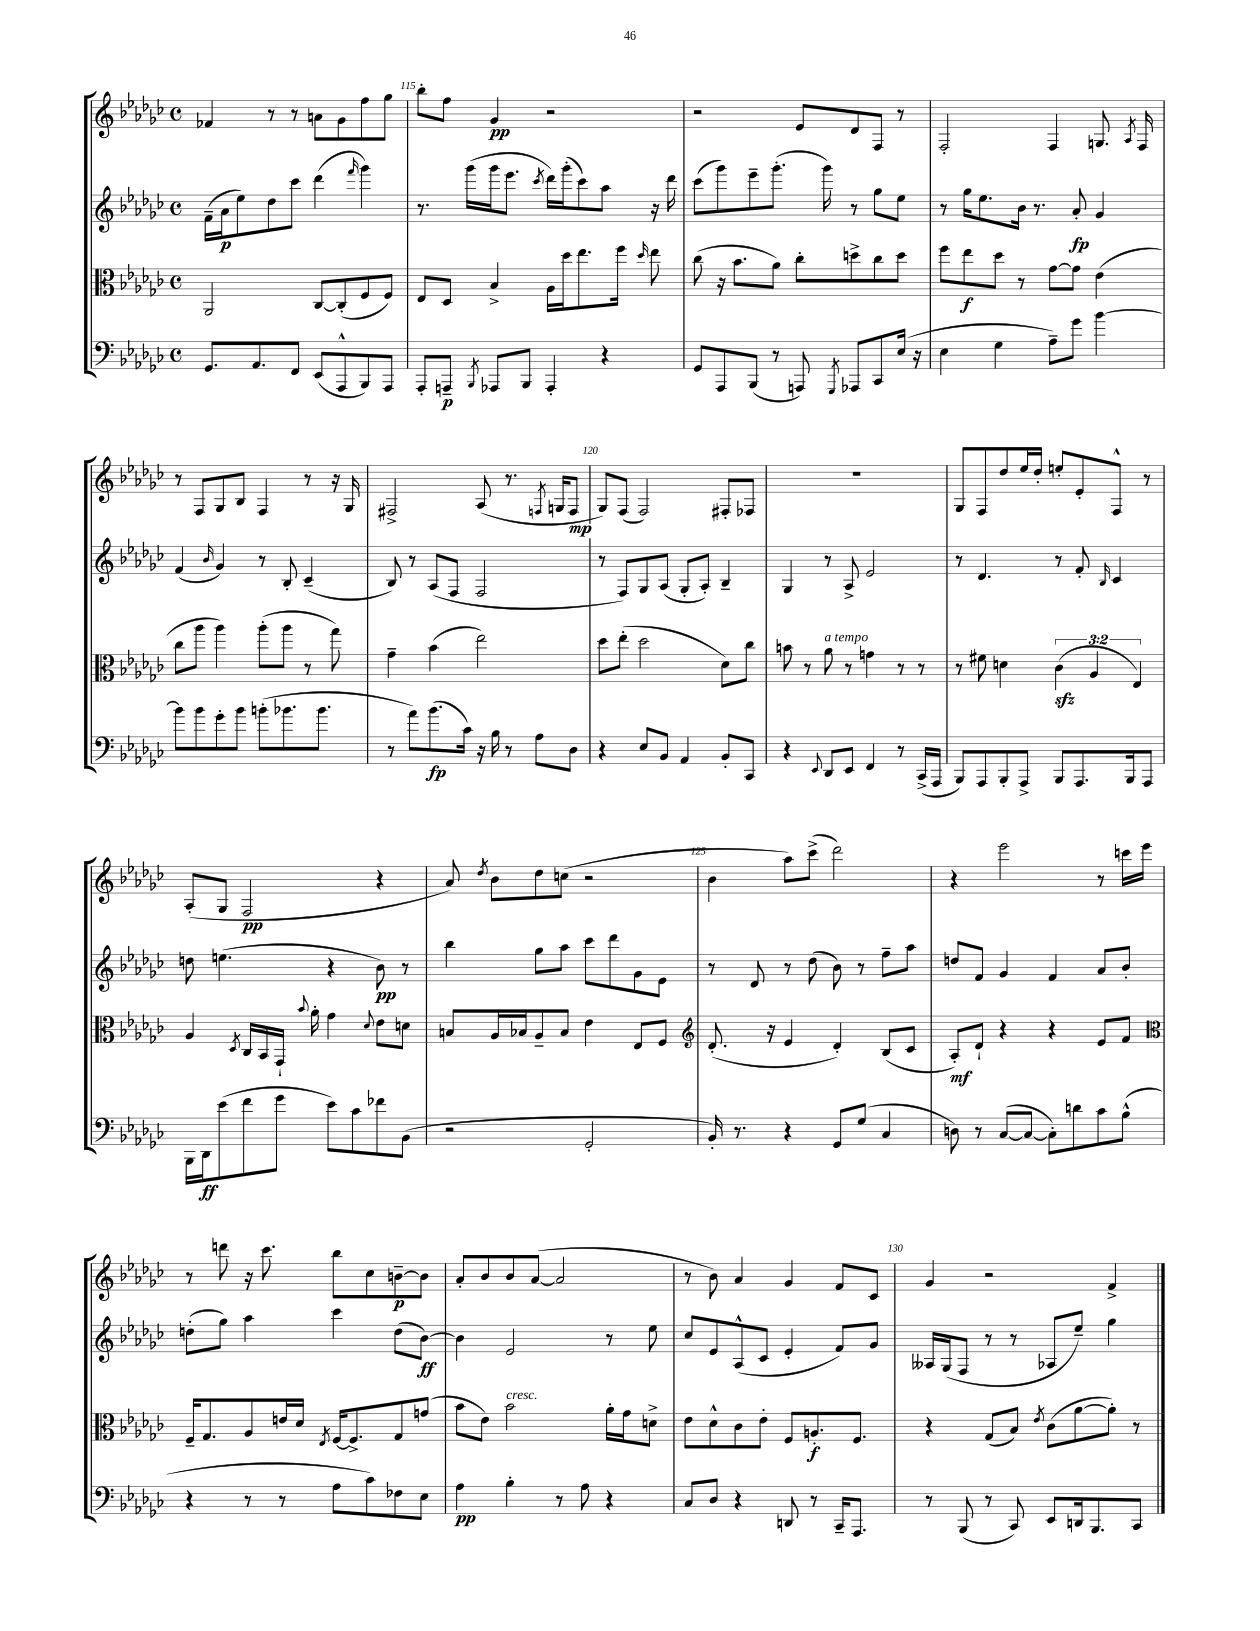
<<
\new StaffGroup <<
\new Staff = "s0" {
    \clef treble \key ges \major \defaultTimeSignature \time 4/4
    \autoBeamOff fes'4 r8 r8 a'8[ ges'8 f''8 ges''8] |
    bes''8[-. f''8] ges'4\pp r2 |
    r2 ees'8[ des'8 f8] r8 |
    f2-. f4 g8. \acciaccatura { aes8 } f16 |
    r8 f8[ ges8 bes8] f4 r8 r16 ges16 |
    fis2-> aes8( r8. \acciaccatura { f8 } g16[ f8]\mp |
    ges8[) f8]( f2) fis8[-. fes8] |
    R1 |
    ges8[ f8 des''8 ees''16 des''16]-. e''8[-. ees'8-. f8]-^ r8 |
    aes8[-.( ges8] f2\pp r4 |
    aes'8) \acciaccatura { des''8 } bes'8[ des''8 c''8]( r2 |
    bes'4 aes''8[) ces'''8]->( des'''2) |
    r4 ees'''2 r8 c'''16[ ees'''16] |
    r8 d'''8 r16 ces'''8. bes''8[ ces''8 b'8~--\p b'8] |
    aes'8[-. bes'8 bes'8 aes'8]~( aes'2 |
    r8 bes'8) aes'4 ges'4 f'8[ ces'8] |
    ges'4 r2 f'4-> \bar "|." |
}
\new Staff = "s1" {
    \clef treble \key ges \major \defaultTimeSignature \time 4/4
    \autoBeamOff f'16[--( aes'16\p ees''8) des''8 ces'''8] des'''4( \grace { f'''16 } ges'''4) |
    r8. ges'''16[( ges'''16 ees'''8.] \acciaccatura { ces'''8 } des'''16[) ges'''16-.( ces'''8) aes''8] r16 des'''16 |
    ces'''8[( ges'''8) ees'''8-- ges'''8.]-.( ges'''16) r8 ges''8[ ees''8] |
    r8 ges''16[ ees''8. bes'16] r8. aes'8-.\fp ges'4 |
    f'4( \grace { bes'16 } ges'4) r8 bes8-. ces'4--( |
    bes8) r8 aes8[( f8] f2 |
    r8 f8[) ges8 aes8]( ges8[-. aes8]-.) bes4-- |
    ges4 r8 aes8-> ees'2 |
    r8 des'4. r8 f'8-. \grace { bes16 } ces'4 |
    d''8 e''4.( r4 bes'8\pp) r8 |
    bes''4 ges''8[ aes''8] ces'''8[ des'''8 ges'8 ees'8] |
    r8 des'8 r8 des''8( bes'8) r8 f''8[-- aes''8] |
    d''8[ f'8] ges'4 f'4 aes'8[ bes'8]-. |
    d''8[-.( ges''8]) aes''4 ces'''4 d''8[( bes'8]~\ff) |
    bes'4 ees'2 r8 ees''8 |
    ces''8[ ees'8 aes8-^( ces'8] ees'4-. f'8[) ges'8] |
    aeses16[ ges16( f8] r8 r8 aes8[ ees''8]--) ges''4 \bar "|." |
}
\new Staff = "s2" {
    \clef alto \key ges \major \defaultTimeSignature \time 4/4 \override Staff.TupletNumber.text = #tuplet-number::calc-fraction-text
    \autoBeamOff aes,2 ces8[~ ces8-.( f8 f8]) |
    ees8[ des8] bes4-> aes16[ des''16 ees''8. f''16] \grace { des''16 } ees''8 |
    ces''8( r16 bes'8.[ aes'8]) ces''8[-. d''8-> ces''8 d''8] |
    f''8[ ees''8\f des''8] r8 ges'8[~ ges'8] ees'4( |
    ces''8[ aes''8] aes''4) aes''8[-.( aes''8] r8 ges''8) |
    ges'4-- bes'4( ees''2) |
    des''8[ ees''8]-.( des''2 des'8[) ces''8] |
    b'8 r8 aes'8^\markup { \italic "a tempo" } r8 g'4 r8 r8 |
    r8 fis'8 d'4 \tuplet 3/2 { ces'4\sfz( aes4 ees4) } |
    aes4 \acciaccatura { des8 } ces16[ bes,16 ges,16]-! \appoggiatura { bes'8 } aes'16-. ges'4 \appoggiatura { des'8 } ees'8[ d'8] |
    b8[ aes16 bes16 aes8-- bes8] ees'4 ees8[ f8] |
    \clef treble des'8.-.( r16 ees'4 des'4-.) bes8[( ces'8] |
    aes8[-.\mf) des'8]-! r4 r4 ees'8[ f'8] |
    \clef alto f16[-- ges8. aes8 e'16 des'16] \acciaccatura { ees8 } f16[~ f8.-> ges8 g'8]( |
    bes'8[ ees'8]) bes'2^\markup { \italic "cresc." } aes'16[-. ges'16 d'8]-> |
    ees'8[ des'8-^ ces'8 ees'8]-. f8[ a8.-.\f f8.] |
    r4 ges8[( bes8]) \acciaccatura { ees'8 } ces'8[( aes'8~ aes'8]-.) r8 \bar "|." |
}
\new Staff = "s3" {
    \clef bass \key ges \major \defaultTimeSignature \time 4/4
    \autoBeamOff ges,8.[ aes,8. f,8] ees,8[( aes,,8-^ bes,,8) aes,,8] |
    aes,,8[-. a,,8]--\p \acciaccatura { bes,,8 } aes,,8[ bes,,8] aes,,4-. r4 |
    ges,8[ aes,,8 bes,,8]( r8 a,,8) \acciaccatura { ges,,8 } aes,,8[ ces,8 ees16]( r16 |
    ees4 ges4 aes8[--) ges'8] bes'4~ |
    bes'8[ bes'8 ges'8-. bes'8] b'8[-.( bes'8. bes'8.] |
    r8 aes'8[) bes'8.\fp( ces'16]) r16 bes16 r8 aes8[ des8] |
    r4 ees8[ bes,8] aes,4 bes,8[-. ces,8] |
    r4 \appoggiatura { ees,8 } des,8[ ees,8] f,4 r8 ces,16[->( aes,,16] |
    bes,,8[) aes,,8 bes,,8-. aes,,8]-> bes,,8[ aes,,8. bes,,16 aes,,8] |
    bes,,16[ des,16\ff ees'8( f'8 ges'8] ees'8[) ces'8 fes'8 bes,8]( |
    r2 ges,2-. |
    bes,16-.) r8. r4 ges,8[ ges8]( ces4 |
    d8) r8 ces8[~( ces8]~ ces8[-.) d'8 ces'8 bes8]-^( |
    r4 r8 r8 aes8[ ces'8) fes8 ees8] |
    aes4\pp bes4-. r8 aes8 r4 |
    ces8[ des8] r4 d,8 r8 ces,16[-- aes,,8.] |
    r8 bes,,8( r8 ces,8) ees,8[ d,16 bes,,8. ces,8] \bar "|." |
}
>>
>>
\layout { \context { \Score currentBarNumber = #114 \override BarNumber.break-visibility = ##(#f #t #t) barNumberVisibility = #(every-nth-bar-number-visible 5) } }
